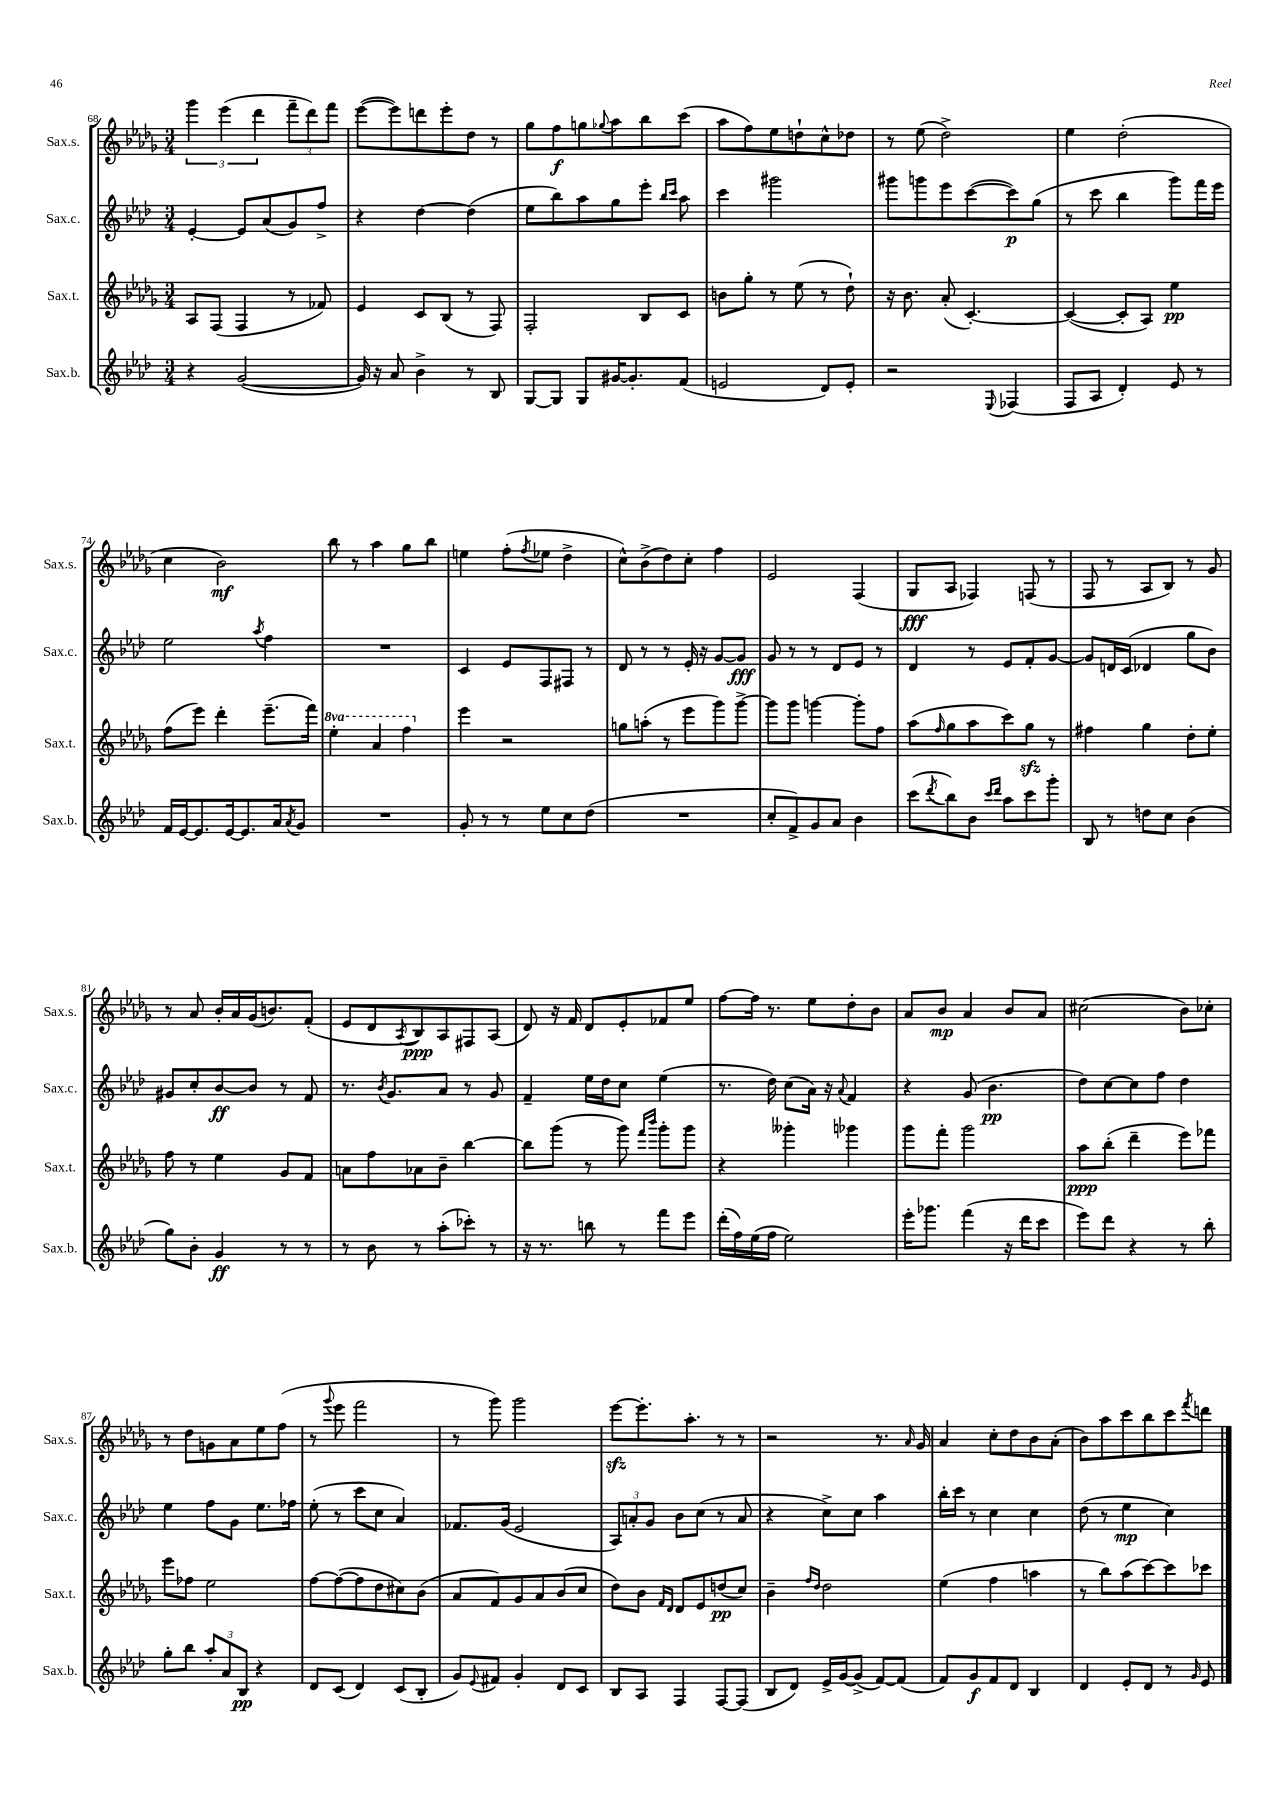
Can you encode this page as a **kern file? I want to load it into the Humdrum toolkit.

**kern	**kern	**kern	**kern
*staff4	*staff3	*staff2	*staff1
*clefG2	*clefG2	*clefG2	*clefG2
*k[b-e-a-d-]	*k[b-e-a-d-g-]	*k[b-e-a-d-]	*k[b-e-a-d-g-]
*M3/4	*M3/4	*M3/4	*M3/4
4r	8A-/L	[4e-'/	6ggg-\
.	(8F/J	.	.
.	.	.	(6eee-\
([2g/	4F/	8e-/]L	.
.	.	.	6ddd-\
.	.	(8a-/	.
.	8r	8g/)	12fff~\L
.	.	.	12ddd-\)
.	8f-/)	8ff^/J	.
.	.	.	12fff\J
=	=	=	=
16g/])	4e-/	4r	([8eee-\L
16r	.	.	.
8a-/	.	.	8eee-\])
4b-^\	8c/L	[4dd-\	8ddd\
.	(8B-/J	.	8eee-'\
8r	8r	(4dd-\]	8dd-\J
8B-/	8F/)	.	8r
=	=	=	=
[8G/L	2F'/	8ee-\L	8gg-\L
8G/]J	.	8bb-\)	8ff\
8G/L	.	8aa-\	8gg\
.	.	.	8qqgg-/
[16g#/K	.	8gg\	8aa-\
8.g#'/]	.	.	.
.	8B-/L	8eee-'\J	8bb-\
.	.	16qqbb-/LL	.
.	.	16qqccc/JJ	.
(8f/J	8c/J	8aa-\	(8ccc\J
=	=	=	=
2e/	8b\L	4ccc\	8aa-\L
.	8gg-'\J	.	8ff\)
.	8r	2ggg#\	8ee-\
.	(8ee-\	.	8dd`\
8d-/L)	8r	.	8cc^^\
8e'/J	8dd-`\)	.	8dd-\J
=	=	=	=
2r	16r	8ggg#\L	8r
.	8.b-\	.	.
.	.	8ggg\	(8ee-\
.	(8a-'/	8eee-\	2dd-^\)
.	[4.c'/)	([8ccc\	.
8qqE-/	.	.	.
(4F-/	.	8ccc\])	.
.	.	(8gg\J	.
=	=	=	=
8F/L	(4c/_	8r	4ee-\
8A-/J	.	8ccc\	.
4d-'/)	8c'/]L	4bb-\	(2dd-'\
.	8A-/J)	.	.
8e-/	4ee-\	8ggg\L)	.
8r	.	16fff\L	.
.	.	16eee-\JJ	.
=	=	=	=
16f/LL	(8ff\L	2ee-\	4cc\
[16e-/J	.	.	.
8.e-/]	8eee-\J)	.	.
.	4ddd-'\	.	2b-\)
[16e-/k	.	.	.
8.e-/]	.	.	.
.	.	8qaa-/	.
.	(8.eee-~\L	4ff\	.
16a-/k	.	.	.
8qa-/	.	.	.
8g/J	.	.	.
.	16fff\Jk)	.	.
=	=	=	=
2.r	4eee-'\	2.r	8bb-\
.	.	.	8r
.	4aa-/	.	4aa-\
.	4fff\	.	8gg-\L
.	.	.	8bb-\J
=	=	=	=
8g'/	4eee-\	4c/	4ee\
8r	.	.	.
8r	2r	8e-/L	(8ff'\L
.	.	.	8qff/
8ee-\L	.	8F/	8ee-\J
8cc\	.	8F#/J	4dd-^\
(8dd-\J	.	8r	.
=	=	=	=
2.r	8gg\L	8d-/	8cc^^\L)
.	(8aa'\J	8r	(8b-^\
.	8r	8r	8dd-\)
.	8eee-\L	16e-'/	8cc'\J
.	.	16r	.
.	8ggg-\)	[8g/L	4ff\
.	[8ggg-^\J	8g/]J	.
=	=	=	=
8cc'/L	8ggg-\]L	8g/	2e-/
8f^/)	8ggg-\J	8r	.
8g/	[4ggg\	8r	.
8a-/J	.	8d-/L	.
4b-\	8ggg'\]L	8e-/J	(4F/
.	8ff\J	8r	.
=	=	=	=
(8ccc\L	(8aa-\L	4d-/	8G-/L
8qddd-/	16qqff/	.	.
8bb-\)	8gg-\	.	8A-/J
8b-\J	8aa-\	8r	4F-/)
16qqccc/LL	.	.	.
16qqddd-/JJ	.	.	.
8aa-\L	8ccc\)	8e-/L	.
8ccc\	8gg-\J	8f'/	(8F/
8ggg'\J	8r	[8g/J	8r
=	=	=	=
8B-/	4ff#\	8g/]L	8F/
8r	.	16d/L	8r
.	.	(16c/JJ	.
8dd\L	4gg-\	4d-/	8A-/L
8cc\J	.	.	8B-/J)
(4b-\	8dd-'\L	8gg\L	8r
.	8ee-'\J	8b-\J)	8g-/
=	=	=	=
8gg\L)	8ff\	8g#/L	8r
8b-'\J	8r	8cc'/	8a-/
4g/	4ee-\	[8b-/	16b-'/LL
.	.	.	16a-/
.	.	8b-/]J	(16g-/J
.	.	.	8.b/)
8r	8g-/L	8r	.
8r	8f/J	8f/	(8f'/J
=	=	=	=
8r	8a\L	8.r	8e-/L
8b-\	8ff\	.	8d-/
.	.	8qb-/	.
.	.	8.g/L	.
.	.	.	8qA-/
8r	8a-\	.	8B-/)
(8aa-'\L	8b-~\J	8a-/J	8A-/
8ccc-'\J)	[4bb-\	8r	8F#/
8r	.	8g/	(8A-/J
=	=	=	=
16r	8bb-\]L	4f~/	8d-/)
8.r	.	.	.
.	(8ggg-\J	.	16r
.	.	.	16f/
8bb\	8r	16ee-\LL	8d-/L
.	.	16dd-\J	.
8r	8ggg-\)	8cc\J	8e-'/
.	16qqfff/LL	.	.
.	16qqbbb-/JJ	.	.
8fff\L	8ggg-'\L	(4ee-\	8f-/
8eee-\J	8ggg-\J	.	8ee-/J
=	=	=	=
(16ddd-'\LL	4r	8.r	[8ff\L
16ff\)	.	.	.
(16ee-\	.	.	16ff\]Jk
16ff\JJ	.	16dd-\)	8.r
2ee-\)	4ggg--'\	(8cc\L	.
.	.	16a-\Jk)	8ee-\L
.	.	16r	.
.	.	8qqa-/	.
.	4ggg-\	4f/	8dd-'\
.	.	.	8b-\J
=	=	=	=
16eee-'\LK	8ggg-\L	4r	8a-/L
8.ggg-\J	.	.	.
.	8fff'\J	.	8b-/J
(4fff\	2ggg-\	(8g/	4a-/
.	.	4.b-\	.
16r	.	.	8b-/L
16ddd-\LK	.	.	.
8ccc\J	.	.	8a-/J
=	=	=	=
8eee-\L)	8aa-\L	8dd-\L)	(2cc#\
8ddd-\J	(8bb-'\J	[8cc\	.
4r	4ddd-~\	8cc\]	.
.	.	8ff\J	.
8r	8eee-\L)	4dd-\	8b-\L)
8bb-'\	8fff-\J	.	8cc-'\J
=	=	=	=
8gg'\L	8eee-\L	4ee-\	8r
8bb-\J	8ff-\J	.	8dd-\L
12aa-'/L	2ee-\	8ff\L	8g\
12a-/	.	.	.
.	.	8g\J	8a-\
12B-/J	.	.	.
4r	.	8.ee-\L	8ee-\
.	.	.	(8ff\J
.	.	16ff-\Jk	.
=	=	=	=
8d-/L	[8ff\L	(8ee-'\	8r
.	.	.	8qqggg-/
(8c/J	(8ff\_	8r	8eee-\
4d-/)	8ff\]	8ccc\L	2fff\
.	8dd-\	8cc\J	.
(8c/L	8cc#\)	4a-/)	.
8B-'/J	(8b-\J	.	.
=	=	=	=
8g/L)	8a-/L	8.f-/L	8r
8qqe-/	.	.	.
8f#/J	8f/)	.	8ggg-\)
.	.	(16g/Jk	.
4g'/	8g-/	2e-/	2ggg-\
.	8a-/	.	.
8d-/L	(8b-/	.	.
8c/J	8cc/J	.	.
=	=	=	=
8B-/L	8dd-\L)	12A-/L)	[8eee-\L
.	.	12a'/	.
8A-/J	8b-\J	.	8.eee-'\]
.	.	12g/J	.
.	16qqf/LL	.	.
.	16qqd-/JJ	.	.
4F/	8d-/L	8b-\L	.
.	.	.	8.aa-'\J
.	8e-/	(8cc\J	.
[8F/L	(8dd/	8r	8r
(8F/]J	8cc/J)	8a/	8r
=	=	=	=
8B-/L	4b-~\	4r	2r
8d-/J)	.	.	.
.	16qqff/LL	.	.
.	16qqdd-/JJ	.	.
16e-^/LL	2dd-\	8cc^\L)	.
[16g/J	.	.	.
(8g^/]J	.	8cc\J	.
[8f/L)	.	4aa-\	8.r
(8f/]J	.	.	.
.	.	.	16qqa-/
.	.	.	16g-/
=	=	=	=
8f/L)	(4ee-\	16bb-'\LL	4a-/
.	.	16ccc\JJ	.
8g/	.	8r	.
8f/	4ff\	4cc\	8cc'\L
8d-/J	.	.	8dd-\
4B-/	4aa\	4cc\	8b-\
.	.	.	(8a-'\J
=	=	=	=
4d-/	8r	(8dd-\	8b-\L)
.	8bb-\L)	8r	8aa-\
8e-'/L	(8aa-\	4ee-\	8ccc\
8d-/J	[8ccc\)	.	8bb-\
8r	8ccc\]	4cc\)	8ccc\
16qqg/	.	.	8qfff/
8e-/	8ccc-\J	.	8ddd\J
==	==	==	==
*-	*-	*-	*-
